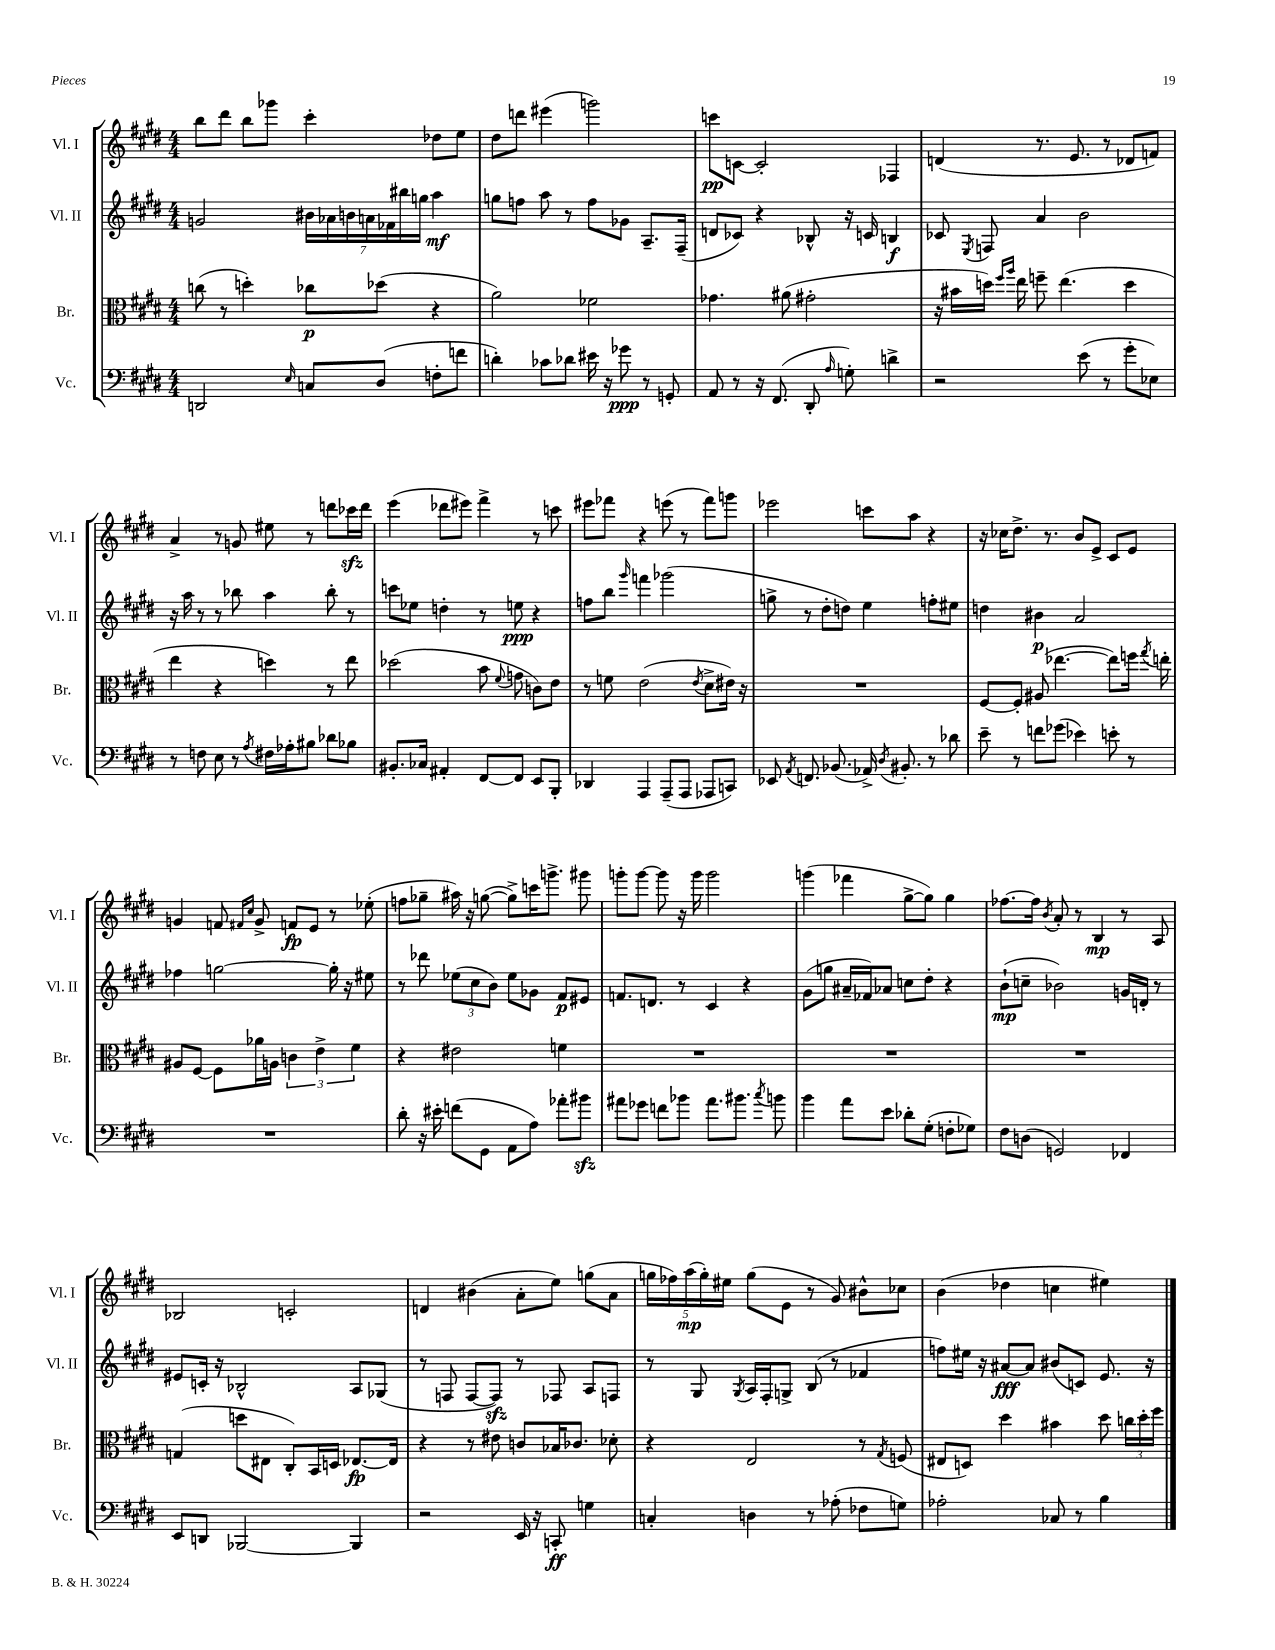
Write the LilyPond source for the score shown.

<<
\new StaffGroup <<
\new Staff = "s0" \with { instrumentName = "Vl. I" shortInstrumentName = "Vl. I" } {
    \clef treble \key e \major \numericTimeSignature \time 4/4
    \autoBeamOff b''8[ dis'''8] b''8[ ges'''8] cis'''4-. des''8[ e''8] |
    dis''8[ d'''8] eis'''4( g'''2) |
    c'''8[\pp c'8]~ c'2-. fes4 |
    d'4( r8. e'8. r8 des'8[ f'8]) |
    a'4-> r8 g'8 eis''8 r8 d'''8[ ces'''16\sfz d'''16] |
    e'''4( des'''8[ eis'''8]) fis'''4-> r8 c'''8 |
    eis'''8[ fes'''8] r4 e'''8( r8 fes'''8[) g'''8] |
    ees'''2 c'''8[ a''8] r4 |
    r16 ces''16[ dis''8.]-> r8. b'8[ e'8]-> cis'8[ e'8] |
    g'4 f'8 \grace { fis'16[ cis''16] } g'8-> f'8[\fp e'8] r8 ees''8-.( |
    f''8[ ges''8]-- ais''16) r16 g''8~( g''8[->) c'''16 g'''8.]-> gis'''8 |
    g'''8[-. g'''8]~ g'''8 r16 g'''16 g'''2 |
    g'''4( fes'''4 gis''8[~-> gis''8]) gis''4 |
    fes''8.[~ fes''16] \acciaccatura { b'8 } a'8-. r8 b4\mp r8 a8 |
    bes2 c'2-. |
    d'4 bis'4( a'8[-. e''8]) g''8[( a'8] |
    \tuplet 5/4 { g''16[ fes''16) a''16\mp( g''16-.) eis''16] } g''8[( e'8] r8 gis'8) bis'8[-^ ces''8] |
    b'4( des''4 c''4 eis''4) \bar "|." |
}
\new Staff = "s1" \with { instrumentName = "Vl. II" shortInstrumentName = "Vl. II" } {
    \clef treble \key e \major \numericTimeSignature \time 4/4
    \autoBeamOff g'2 \tuplet 7/4 { bis'16[ aes'16 b'16 a'16 fes'16 bis''16 g''16] } a''4\mf |
    g''8[ f''8] a''8 r8 f''8[ ges'8] a8.[-- fis16]--( |
    d'8[ ces'8]) r4 bes8-^ r16 c'16 b4\f |
    ces'8 \acciaccatura { e8 } f8 a'4 b'2 |
    r16 a''16 r8 r8 bes''8 a''4 bes''8-. r8 |
    c'''8[ ees''8] d''4-. r8 e''8\ppp r4 |
    f''8[ b''8] \grace { gis'''16 } f'''4 ges'''2( |
    g''8-> r8 dis''8[-. d''8]) e''4 f''8[-. eis''8] |
    d''4 bis'4\p a'2 |
    fes''4 g''2~ g''16-. r16 eis''8 |
    r8 des'''8 \tuplet 3/2 { ees''8[( cis''8 b'8]) } ees''8[ ges'8] fis'8[\p eis'8] |
    f'8.[ d'8.] r8 cis'4 r4 |
    gis'8[( g''8] ais'16[-- fes'16) aes'8] c''8[ dis''8]-. r4 |
    b'8[-!\mp( c''8]-- bes'2) g'16[ d'16]-. r8 |
    eis'8[ c'16]-. r16 bes2-^ a8[ ges8]( |
    r8 f8 f8[~ f8]\sfz) r8 fes8 a8[ f8] |
    r8 gis8 \acciaccatura { gis8 } a16[ fis16-. g8]-> b8( r8 fes'4 |
    f''8[) eis''16] r16 ais'8[~\fff ais'8] bis'8[( c'8]) e'8. r16 \bar "|." |
}
\new Staff = "s2" \with { instrumentName = "Br." shortInstrumentName = "Br." } {
    \clef alto \key e \major \numericTimeSignature \time 4/4
    \autoBeamOff c''8( r8 d''4-.) ces''8[\p des''8]( r4 |
    a'2) fes'2 |
    ges'4. ais'8( gis'2-. |
    r16 bis'16[ d''16]) \grace { fis''16[ a''16] } e''16 f''8-- e''4.( d''4 |
    e''4 r4 d''4) r8 e''8 |
    des''2( b'8 \appoggiatura { fis'8 } g'8 c'8[) e'8] |
    r8 f'8 e'2( \acciaccatura { e'8 } dis'8[-> eis'16]) r16 |
    R1 |
    fis8[~ fis8]-. ais8( ees''4.~ ees''8[) f''16] \acciaccatura { gis''8 } e''16-. |
    ais8[ fis8]~ fis8[ aes'16 a16] \tuplet 3/2 { c'4 e'4-> fis'4 } |
    r4 eis'2 f'4 |
    R1 |
    R1 |
    R1 |
    g4( d''8[ eis8] cis8[-.) b,16 d16] ees8.[~\fp ees16] |
    r4 r8 eis'8 c'8[ bes16 ces'8.] des'8-. |
    r4 e2 r8 \acciaccatura { gis8 } f8( |
    eis8[ d8]) dis''4 bis'4 dis''8 \tuplet 3/2 { c''16[ dis''16-. fis''16] } \bar "|." |
}
\new Staff = "s3" \with { instrumentName = "Vc." shortInstrumentName = "Vc." } {
    \clef bass \key e \major \numericTimeSignature \time 4/4
    \autoBeamOff d,2 \grace { e16 } c8[ dis8]( f8[-. f'8] |
    d'4-.) ces'8[ des'8] eis'16 r16 ges'8\ppp r8 g,8-. |
    a,8 r8 r16 fis,8.( dis,8-. \grace { a16 } g8-.) d'4-> |
    r2 e'8( r8 gis'8[-. ees8]) |
    r8 f8 e8 r8 \acciaccatura { a8 } fis16[ aes16-. bis8] des'8[ bes8] |
    bis,8.[-. ces16] ais,4-. fis,8[~ fis,8] e,8[ b,,8]-. |
    des,4 a,,4 a,,8[--( a,,8] aes,,8[ c,8]) |
    ees,8 \acciaccatura { a,8 } f,8. bes,8.( aes,16->) \acciaccatura { dis8 } bis,8.-. r8 des'8 |
    e'8-- r8 f'8[ ges'8]( ees'4) e'8-. r8 |
    R1 |
    dis'8-. r16 eis'16-. f'8[( gis,8] a,8[ a8]) aes'8[-. bis'8]\sfz |
    ais'8[ ges'8] f'8[ bes'8] ais'8.[ bis'8.] \acciaccatura { cis''8 } b'8 |
    b'4 a'8[ e'8] des'8[-. gis8]-.( f8[-. ges8]) |
    fis8[ d8]( g,2) fes,4 |
    e,8[ d,8] bes,,2~ bes,,4 |
    r2 e,16 r16 c,8-.\ff g4 |
    c4-. d4 r8 aes8-.( fes8[ g8]) |
    aes2-. ces8 r8 b4 \bar "|." |
}
>>
>>
\layout { \context { \Score \remove "Bar_number_engraver" } }
